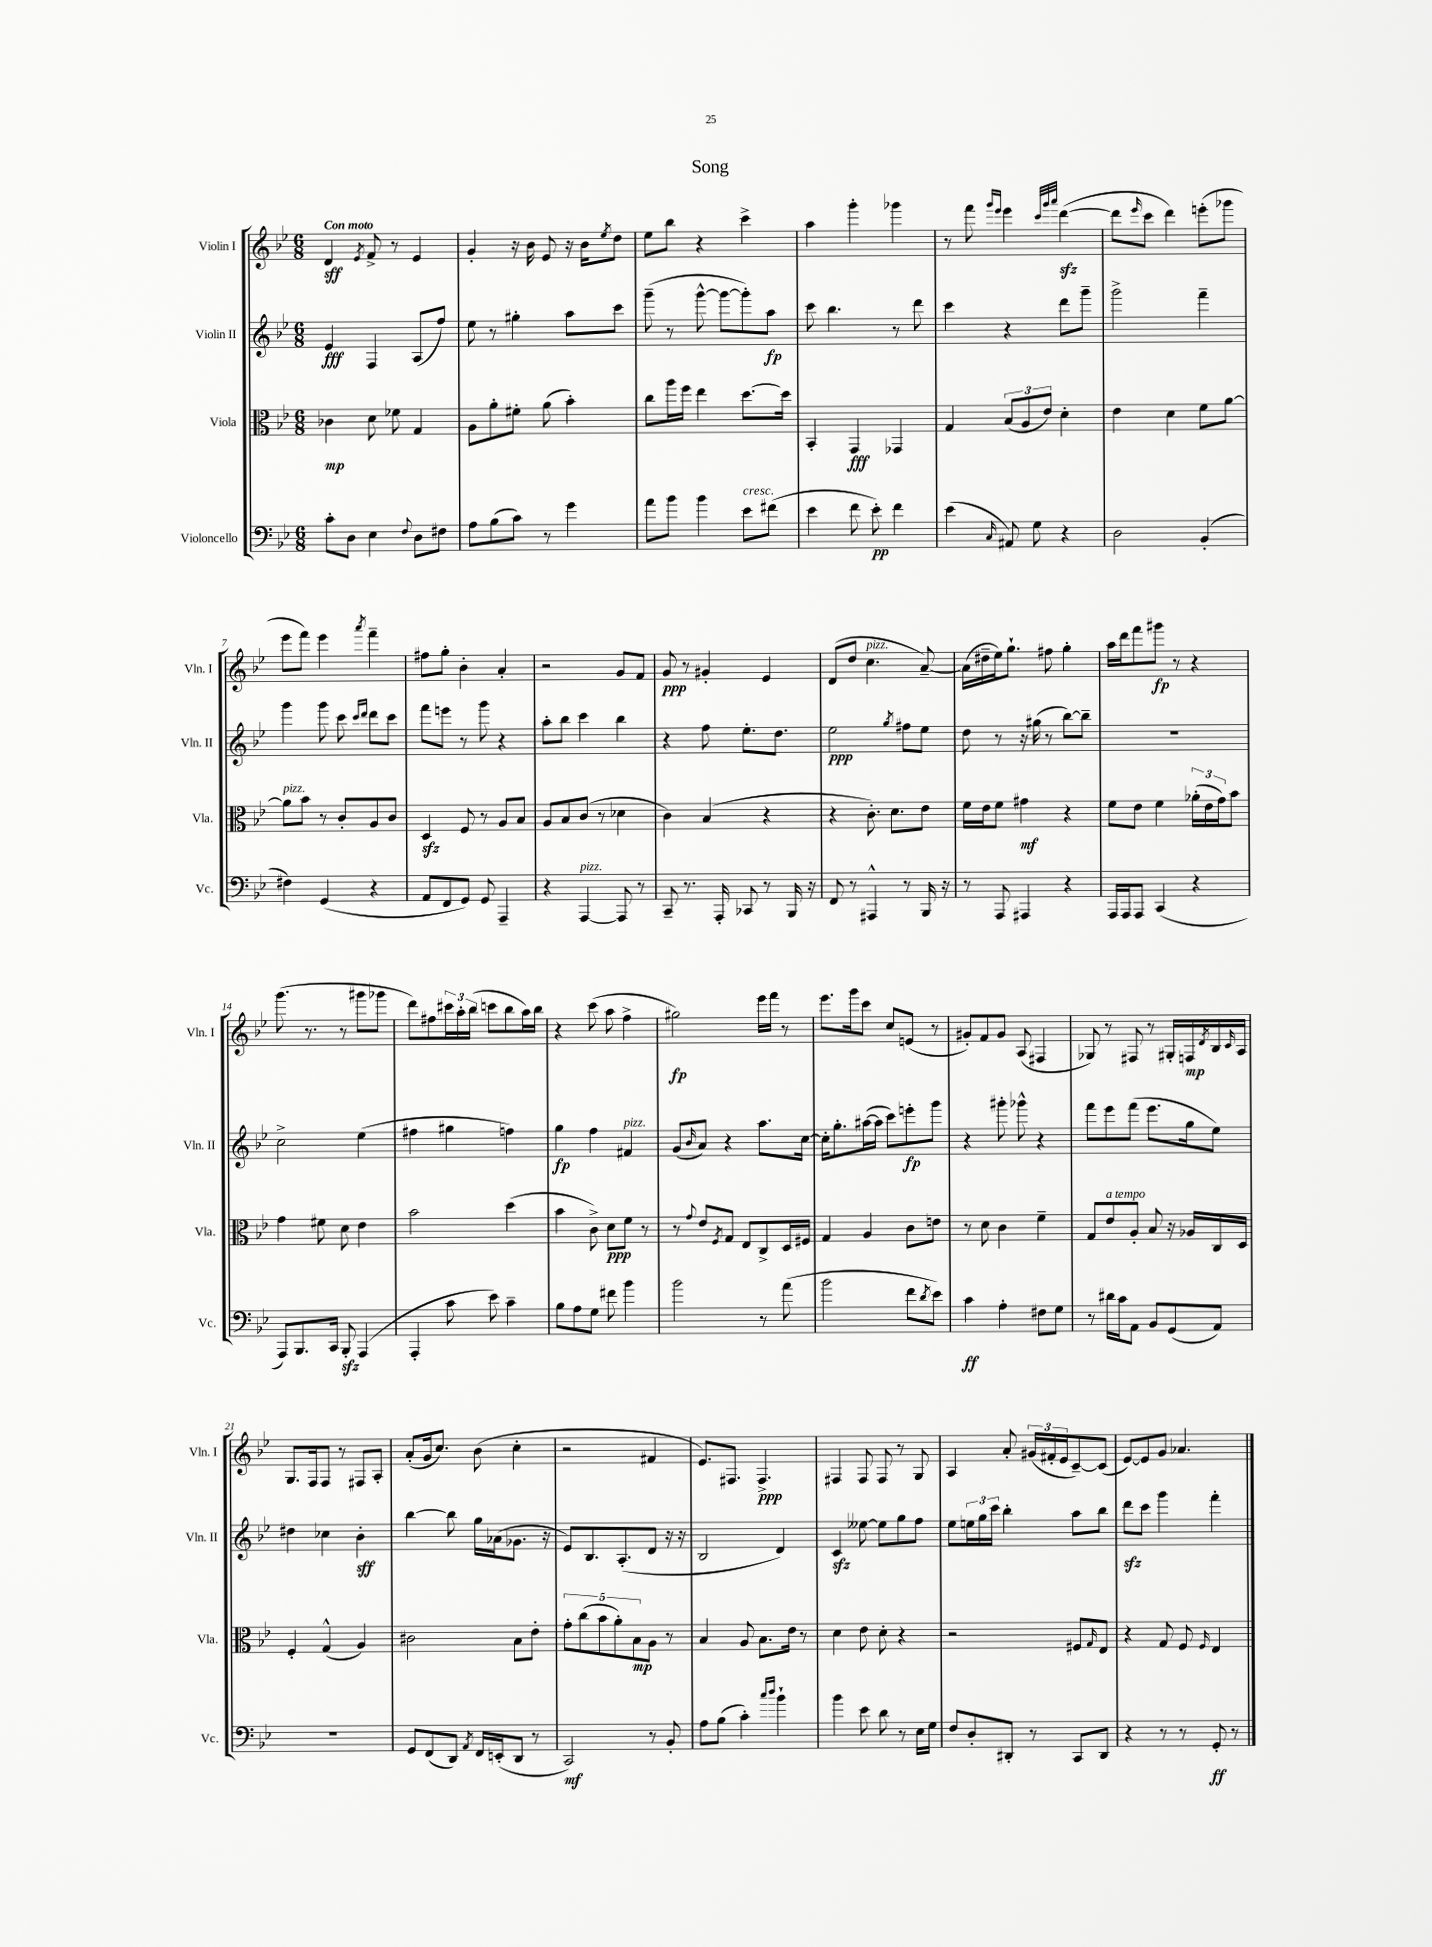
\header { title = "Song" }
<<
\new StaffGroup <<
\new Staff = "s0" \with { instrumentName = "Violin I" shortInstrumentName = "Vln. I" } {
    \clef treble \key bes \major \numericTimeSignature \time 6/8 \tempo "Con moto"
    d'4\sff \acciaccatura { ees'8 } f'8-> r8 ees'4 |
    g'4-. r16 bes'16 ees'8 r16 bes'16 \acciaccatura { ees''8 } d''8 |
    ees''8 bes''8 r4 c'''4-> |
    a''4 g'''4-. ges'''4 |
    r8 f'''8 \grace { g'''16 ees'''16 } ees'''4 \grace { c'''32 g'''32 a'''32 } d'''4~\sfz( |
    d'''8 \grace { ees'''16 } c'''8 d'''4) e'''8-.( ges'''8 |
    ees'''8 f'''8) ees'''4 \acciaccatura { a'''8 } f'''4-- |
    fis''8 g''8-. bes'4-. a'4-. |
    r2 g'8 f'8 |
    g'8\ppp r8 gis'4-. ees'4 |
    d'8( d''8 c''4.^\markup { \italic "pizz." } a'8~--) |
    a'16( dis''16-- ees''16) g''8.-! fis''8 g''4-. |
    a''16 d'''16 f'''8 gis'''8\fp r8 r4 |
    g'''8.( r8. r8 gis'''8 ges'''8 |
    d'''8) fis''8 \tuplet 3/2 { cis'''16 a''16-. bes''16( } c'''8 bes''8 a''16) bes''16 |
    r4 c'''8( a''8 f''4-> |
    gis''2\fp) ees'''16 f'''16 r8 |
    ees'''8. g'''16 c'''8 c''8 e'8( r8 |
    gis'8-.) f'8 gis'8 a8( fis4 |
    ges8) r8 fis8 r8 gis16-. f16\mp \acciaccatura { d'8 } bes16 \grace { c'16 } a16 |
    g8. f16 f8 r8 fis8 a8-. |
    a'8-.( g'16 c''8.) bes'8( c''4-. |
    r2 fis'4 |
    ees'8.) fis8. fis4.->\ppp |
    fis4 fis8 fis8 r8 g8 |
    a4 a'8-. \tuplet 3/2 { gis'16( fis'16-. ees'16 } c'8~--) c'8( |
    ees'8~) ees'8 g'8 aes'4. \bar "|." |
}
\new Staff = "s1" \with { instrumentName = "Violin II" shortInstrumentName = "Vln. II" } {
    \clef treble \key bes \major \numericTimeSignature \time 6/8
    ees'4\fff f4 a8( f''8) |
    ees''8 r8 gis''4-. a''8 c'''8 |
    g'''8--( r8 g'''8~-^ g'''8~ g'''8-.) a''8\fp |
    c'''8 bes''4. r8 d'''8 |
    c'''4 r4 d'''8 g'''8-- |
    g'''2-> f'''4-- |
    g'''4 g'''8 c'''8 \grace { c'''16 d'''16 } d'''8 c'''8 |
    f'''8 e'''8 r8 g'''8 r4 |
    a''8-. bes''8 c'''4 bes''4 |
    r4 f''8 ees''8.-. d''8. |
    ees''2\ppp \acciaccatura { g''8 } fis''8 ees''8 |
    d''8 r8 r16 gis''16( r8 bes''8~) bes''8-- |
    R2. |
    c''2-> ees''4( |
    fis''4 gis''4 f''4) |
    g''4\fp f''4 fis'4^\markup { \italic "pizz." } |
    g'8( \grace { bes'16 } a'8) r4 a''8. c''16~ |
    c''16-. g''8.-. ais''16~( ais''16 c'''8) e'''8-.\fp g'''8 |
    r4 gis'''8-. ges'''8-^ r4 |
    f'''8 ees'''8 f'''8( ees'''8. g''16 ees''8) |
    dis''4 ces''4 bes'4-.\sff |
    bes''4~ bes''8 g''16 aes'16( ges'8. r16 |
    ees'8) bes8. a8.-.( d'8 r16 r16 |
    bes2 d'4) |
    c'4\sfz eeses''8~ eeses''8 g''8 f''8 |
    ees''8 \tuplet 3/2 { e''16 g''16 c'''16 } bes''4-. a''8 bes''8 |
    d'''8\sfz c'''8 g'''4 f'''4-. \bar "|." |
}
\new Staff = "s2" \with { instrumentName = "Viola" shortInstrumentName = "Vla." } {
    \clef alto \key bes \major \numericTimeSignature \time 6/8
    ces'4\mp d'8 fes'8 g4 |
    a8 a'8-. fis'8-. a'8( bes'4-.) |
    c''8 a''16 f''16 ees''4 d''8.~ d''16 |
    bes,4-. g,4\fff ges,4 |
    g4 \tuplet 3/2 { bes8( a8 ees'8) } d'4-. |
    ees'4 d'4 f'8 a'8~ |
    a'8^\markup { \italic "pizz." } bes'8 r8 c'8-. a8 c'8 |
    d4\sfz f8 r8 a8 bes8 |
    a8 bes8 c'8( r8 des'4 |
    c'4) bes4( r4 |
    r4 c'8.-.) d'8. ees'8 |
    f'16 ees'16 f'8 gis'4\mf r4 |
    f'8 ees'8 f'4 \tuplet 3/2 { aes'16-.( ees'16 g'16) } bes'8 |
    g'4 fis'8 d'8 ees'4 |
    bes'2 d''4( |
    bes'4 c'8->) d'8\ppp f'8 r8 |
    r8 \appoggiatura { g'8 } ees'8 \acciaccatura { f8 } g8 ees8 c8-> d16 fis16 |
    g4 a4 c'8 e'8 |
    r8 d'8 c'4 f'4-- |
    g8 ees'8^\markup { \italic "a tempo" } a8-. bes8 r16 aes16 c16 d16 |
    f4-. g4-^( a4) |
    cis'2 bes8 ees'8-. |
    \tuplet 5/4 { g'8-. c''8( bes'8 a'8-.) bes8\mp } a8 r8 |
    bes4 a8 bes8. ees'16 r8 |
    d'4 ees'8 d'8-. r4 |
    r2 fis8 \grace { g16 } ees8 |
    r4 g8 f8 \grace { f16 } ees4 \bar "|." |
}
\new Staff = "s3" \with { instrumentName = "Violoncello" shortInstrumentName = "Vc." } {
    \clef bass \key bes \major \numericTimeSignature \time 6/8
    c'8-. d8 ees4 \appoggiatura { f8 } d8 fis8 |
    a8 bes8( c'8) r8 g'4 |
    a'8 bes'8 bes'4 ees'8^\markup { \italic "cresc." } fis'8( |
    ees'4 f'8 ees'8-.\pp) f'4 |
    ees'4( \grace { c16 } ais,8) g8 r4 |
    d2 bes,4-.( |
    fis4) g,4( r4 |
    a,8 f,8 g,8) g,8 a,,4-- |
    r4 a,,4~^\markup { \italic "pizz." } a,,8 r8 |
    c,8-- r8. a,,16-. ces,8 r8 bes,,16 r16 |
    f,8 r8 ais,,4-^ r8 bes,,16 r16 |
    r8 a,,8 ais,,4 r4 |
    a,,16 a,,16 a,,8 c,4( r4 |
    a,,8) bes,,8. c,16 bes,,8-.\sfz a,,4( |
    a,,4-. c'8 ees'8) c'4-- |
    bes8 a8 g8 fis'8 bes'4 |
    bes'2 r8 a'8( |
    bes'2 f'8 \acciaccatura { d'8 } ees'8) |
    c'4\ff a4-. fis8 g8 |
    r8 dis'16 c'16 a,8 bes,8 g,8( a,8) |
    R2. |
    g,8 f,8( d,8) \acciaccatura { a,8 } f,16 e,16-.( d,8 r8 |
    c,2\mf) r8 bes,8-. |
    a8 bes8( c'4-.) \grace { c''16 d''16 } bes'4-! |
    bes'4 ees'8 d'8 r8 ees16 g16 |
    f8 d8-. dis,8-. r8 c,8 dis,8 |
    r4 r8 r8 g,8-.\ff r8 \bar "|." |
}
>>
>>
